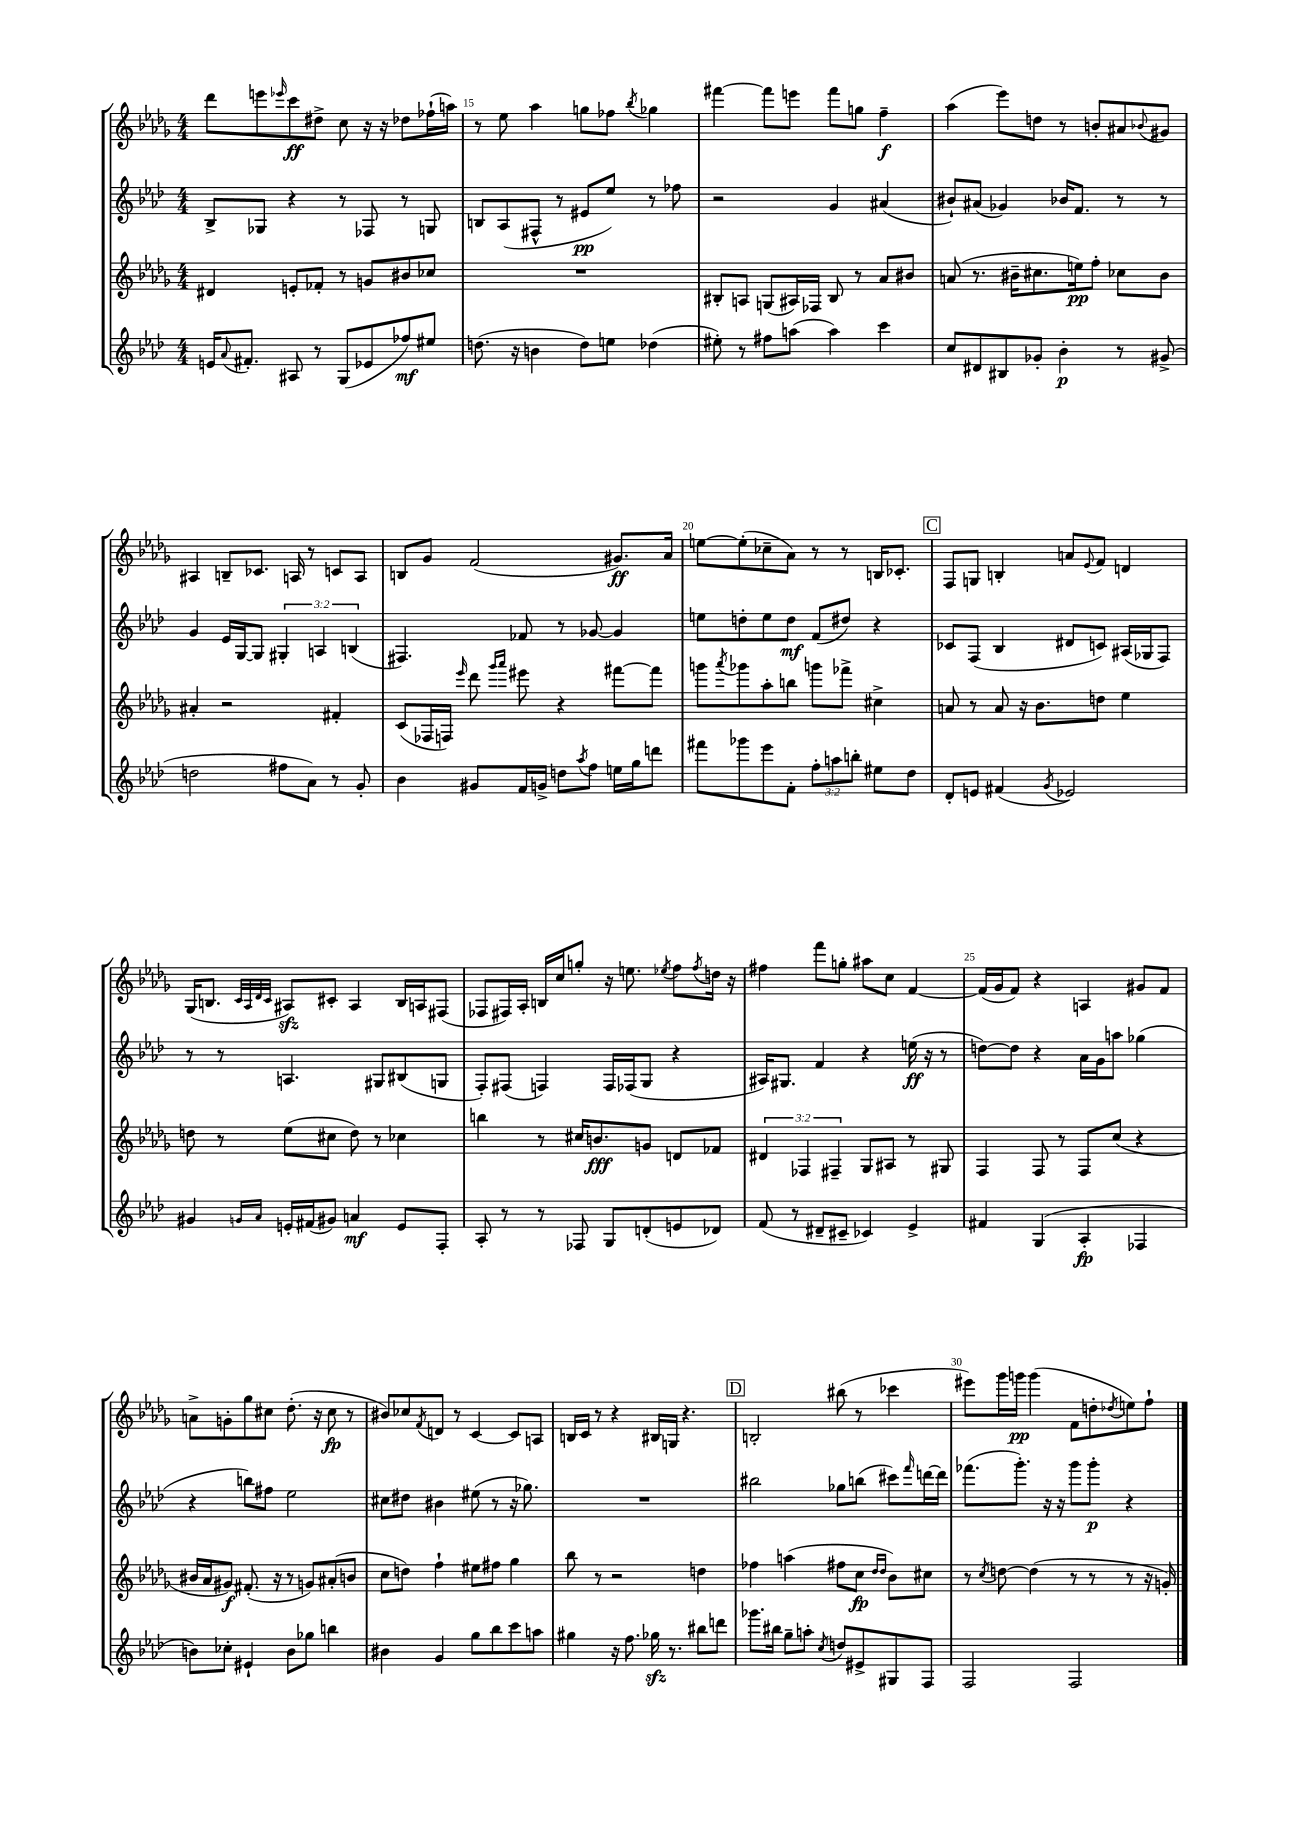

**kern	**kern	**kern	**kern
*staff4	*staff3	*staff2	*staff1
*clefG2	*clefG2	*clefG2	*clefG2
*k[b-e-a-d-]	*k[b-e-a-d-g-]	*k[b-e-a-d-]	*k[b-e-a-d-g-]
*M4/4	*M4/4	*M4/4	*M4/4
16e	4d#	8B-^	8ddd-
8qqa-	.	.	.
8.f#'	.	.	.
.	.	8G-	8eee
.	.	.	16qqeee-
8A#	8e'	4r	8ccc
8r	8f-'	.	8dd#^
(8G	8r	8r	8cc
8e-	8g	8F-	16r
.	.	.	16r
8ff-)	8b#	8r	8dd-
8ee#	8cc-	8G	(16ff-`
.	.	.	16aa)
=	=	=	=
(8.dd	1r	8B	8r
.	.	(8A-	8ee-
16r	.	.	.
4b	.	8F#^^	4aa-
.	.	8r	.
8dd)	.	8e#	8gg
8ee	.	8ee-)	8ff-
.	.	.	8qbb-
(4dd-	.	8r	4gg-
.	.	8ff-	.
=	=	=	=
8ee#')	8B#'	2r	[4fff#
8r	8A	.	.
8ff#	(8G	.	8fff#]
(8aa	16A#)	.	8eee
.	16F-	.	.
4aa)	8B#	4g	8fff#
.	8r	.	8gg
4ccc	8a-	(4a#	4ff~
.	8b#	.	.
=	=	=	=
8cc	(8a	8b#`)	(4aa-
8d#	8.r	(8a#	.
8B#	.	4g-)	8eee-)
.	16b#~	.	.
8g-'	8.cc#	.	8dd
4b-'	.	16b-	8r
.	16ee)	8.f	.
.	8ff'	.	8b'
8r	8cc-	8r	8a#
.	.	.	8qqb-
(8g#^	8b#	8r	8g#
=	=	=	=
2dd	4a#'	4g	4A#
.	2r	16e-	8B~
.	.	[16G	.
.	.	8G]	8.c-
8ff#	.	6G#'	.
.	.	.	16A
8a-)	.	.	8r
.	.	6A	.
8r	4f#'	.	8c
.	.	(6B	.
8g'	.	.	8A
=	=	=	=
4b-	(8c	4.F#)	8B
.	16F-	.	8g-
.	16F)	.	.
.	16qqeee-	.	.
8g#	8ddd-	.	(2f
.	16qqggg-	.	.
.	16qqaaa-	.	.
16f	8eee#	8f-	.
16g^	.	.	.
8dd	4r	8r	.
8qaa-	.	.	.
8ff	.	[8g-	.
16ee	[8fff#	4g-]	8.g#)
16gg	.	.	.
8ddd	8fff#]	.	.
.	.	.	16a-
=	=	=	=
8fff#	8ggg	8ee	[8ee
.	8qaaa-	.	.
8ggg-	8ggg-	8dd'	(8ee']
8eee-	8aa-'	8ee	8cc-~
8f'	8bb	8dd	8a-)
12ff'	8ggg	(8f	8r
12aa	.	.	.
.	8fff-^	8dd#)	8r
12bb'	.	.	.
8ee#	4cc#^	4r	16B
.	.	.	8.c-'
8dd-	.	.	.
=	=	=	=
8d-'	8a	8c-	8F
8e	8r	(8F	8G
(4f#	8a	4B-	4B'
.	16r	.	.
.	8.b-	.	.
8qg	.	.	.
2e-)	.	8d#	8a
.	.	.	8qqe-
.	8dd	8c)	8f
.	4ee-	(16A#	4d
.	.	16G-	.
.	.	8F)	.
=	=	=	=
4g#	8dd	8r	(16G-
.	.	.	8.B
.	8r	8r	.
.	.	.	32qqc
.	.	.	32qqA-
16qqg	.	.	32qqd-
16qqa-	.	.	32qqc
16e'	(8ee-	4.A	8A#)
(16f#	.	.	.
8g#)	8cc#	.	8c#'
4a	8dd)	.	4A#
.	8r	8G#	.
8e	4cc-	(8B#	16B
.	.	.	16A
8F'	.	8G	(8F#
=	=	=	=
8A-'	4bb	8F')	8F-
8r	.	(8F#	16F#)
.	.	.	16A-'
8r	8r	4F)	16B
.	.	.	16cc
8F-	16cc#	.	8gg'
.	8.b	.	.
8G	.	16F	16r
.	.	(16F-	8.ee
(8d'	8g	8G	.
.	.	.	8qee-
8e	8d	4r	8ff
.	.	.	8qff
8d-)	8f-	.	16dd
.	.	.	16r
=	=	=	=
(8f	6d#	16A#)	4ff#
.	.	8.G#	.
8r	.	.	.
.	6F-	.	.
8d#~	.	4f	8fff
.	6F#~	.	.
8c#~	.	.	8gg'
4c-)	8G-	4r	8aa#
.	8A#	.	8cc
4e-^	8r	(16ee	[4f
.	.	16r	.
.	8G#	8r	.
=	=	=	=
4f#	4F	[8dd)	(16f]
.	.	.	16g-
.	.	8dd]	8f)
(4G	8F	4r	4r
.	8r	.	.
4A-'	8F	16a-	4A
.	.	16g	.
.	(8cc	8aa	.
4F-	4r	(4gg-	8g#
.	.	.	8f
=	=	=	=
8b)	16b#	4r	8a^
.	16a-	.	.
8cc-'	8g#)	.	8g'
4e#`	(8.f#'	8bb)	8gg-
.	.	8ff#	8cc#
.	16r	.	.
8b	8r	2ee-	(8.dd-'
8gg-	8g)	.	.
.	.	.	16r
4bb	(8a#'	.	8cc#
.	8b	.	8r
=	=	=	=
4b#	8cc	8cc#	8b#)
.	8dd)	8dd#	8cc-
.	.	.	8qf
4g	4ff`	4b#	8d
.	.	.	8r
8gg	8ee#	(8ee#	[4c
8bb-	8ff#	8r	.
8ccc	4gg-	16r	8c]
.	.	8.gg-)	.
8aa	.	.	8A
=	=	=	=
4gg#	8bb-	1r	16B
.	.	.	16c
.	8r	.	8r
16r	2r	.	4r
8.ff	.	.	.
16gg-	.	.	16B#
8.r	.	.	16G
.	.	.	4.r
8bb#	4dd	.	.
8ddd	.	.	.
=	=	=	=
8.ggg-	4ff-	2bb#	2B'
16bb#	.	.	.
8gg~	(4aa	.	.
8aa'	.	.	.
8qcc	.	.	.
8dd	8ff#	8gg-	(8bb#
8e#^	8cc	(8bb	8r
.	16qqdd-	.	.
.	16qqdd-	.	.
8G#	8b-)	8ccc#)	4ccc-
.	.	16qqfff	.
8F	8cc#	[16ddd	.
.	.	16ddd]	.
=	=	=	=
2F	8r	(8.fff-	8eee#)
.	8qcc	.	.
.	[8dd	.	16ggg-
.	.	8.ggg')	16ggg
.	(4dd]	.	(4ggg
.	.	16r	.
.	.	16r	.
2F	8r	8ggg	8f
.	8r	8ggg'	8dd'
.	.	.	8qdd-
.	8r	4r	8ee)
.	16r	.	8ff`
.	16g')	.	.
==	==	==	==
*-	*-	*-	*-
